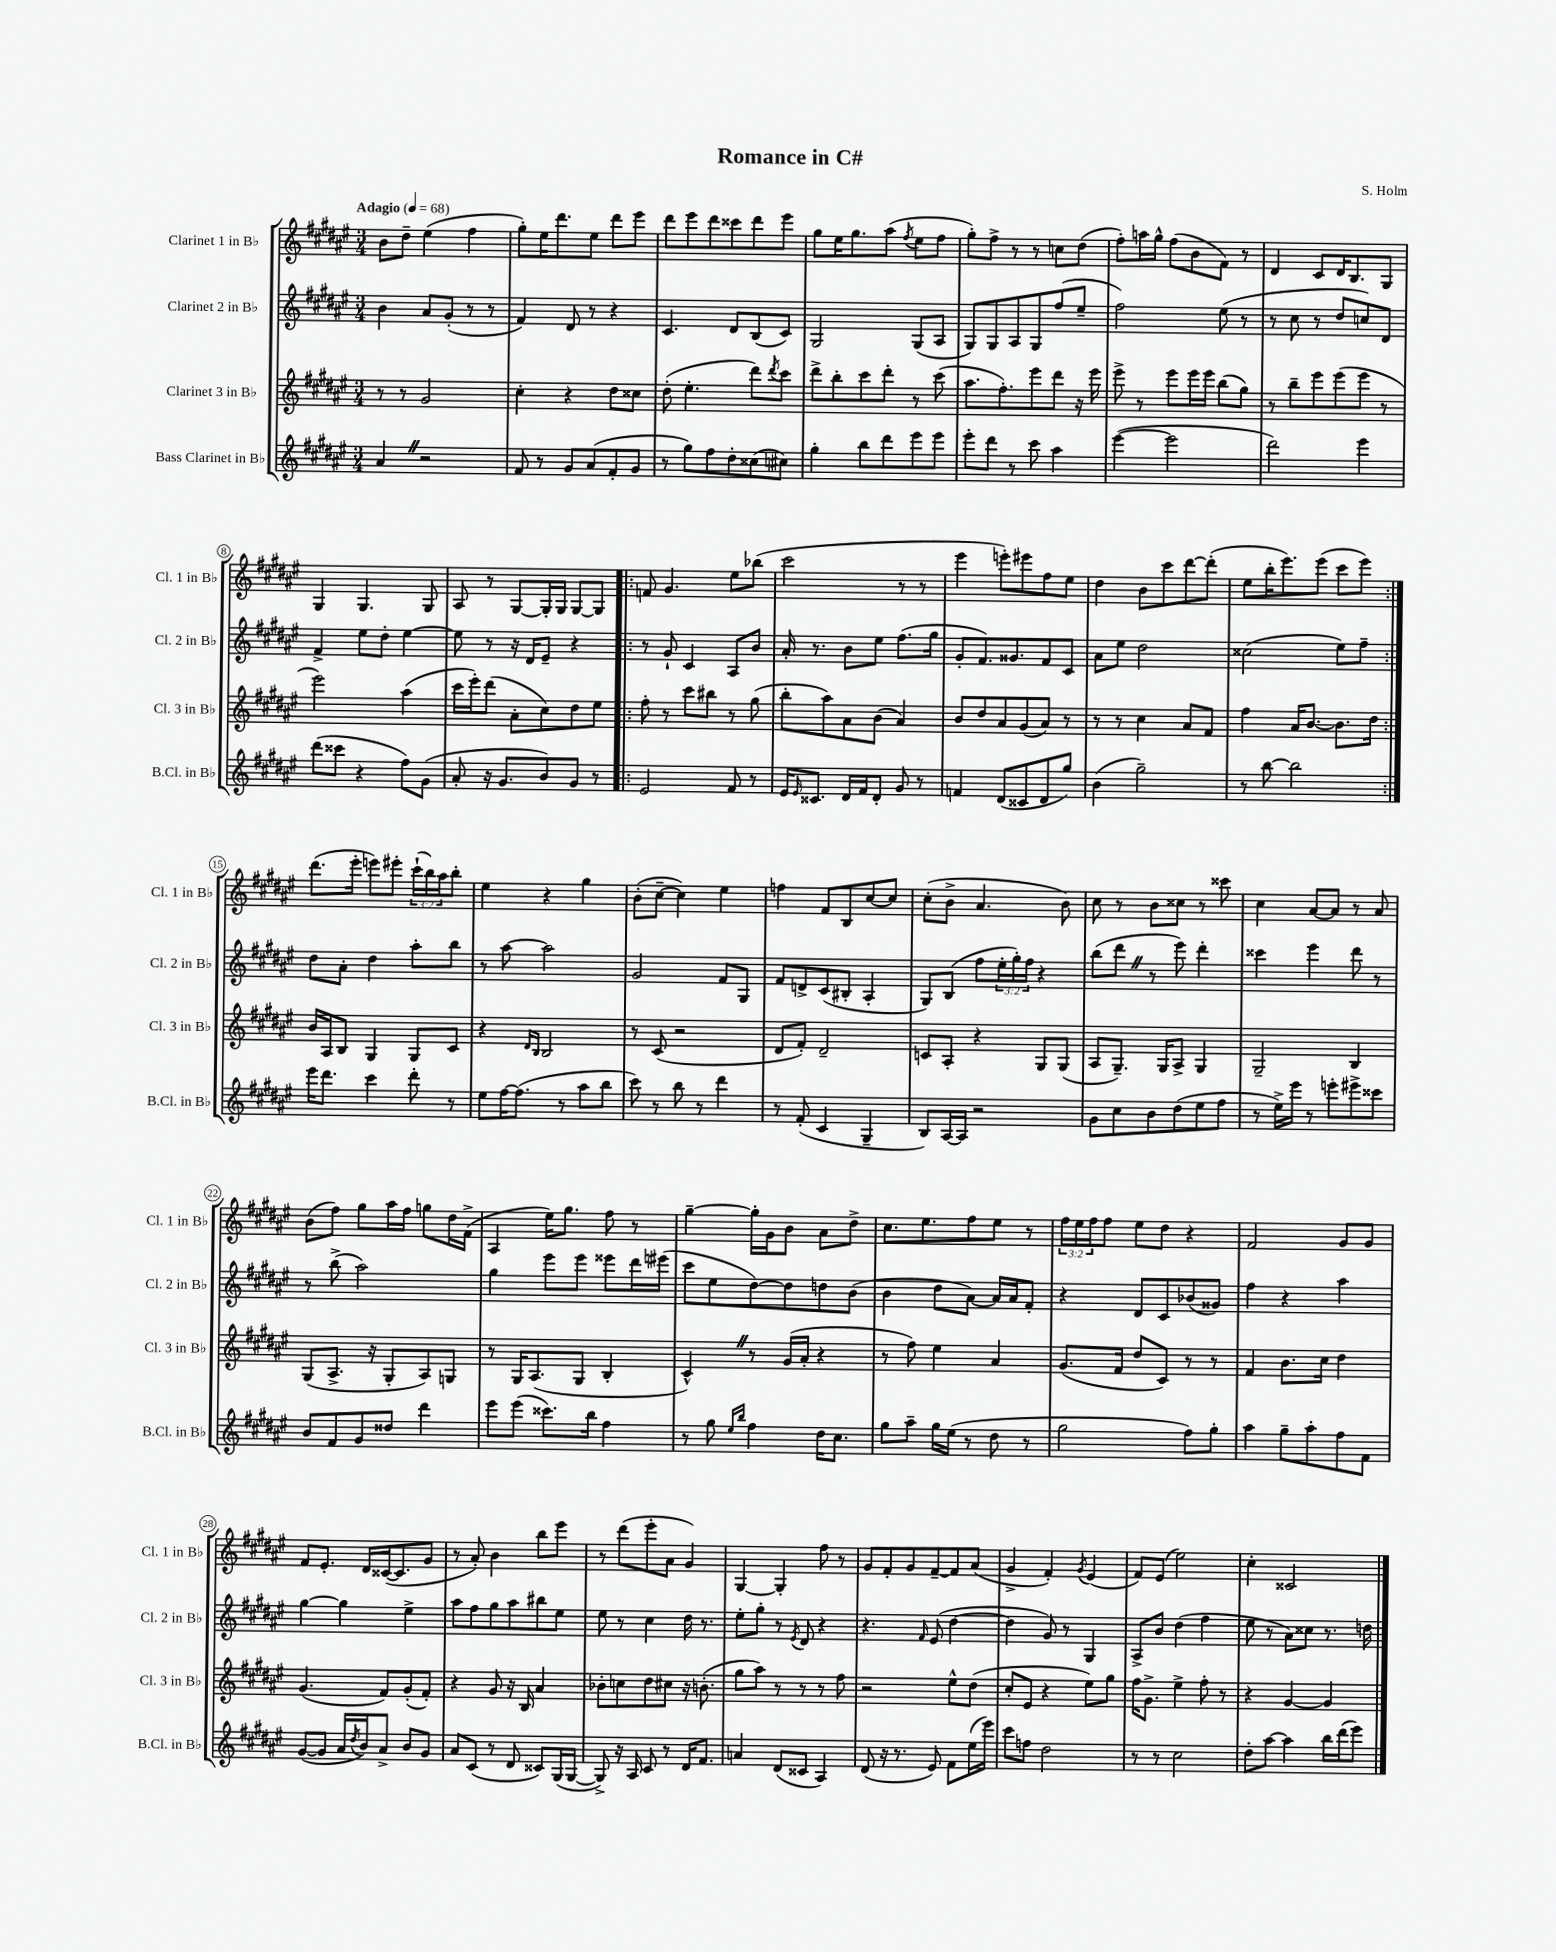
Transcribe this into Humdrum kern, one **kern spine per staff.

**kern	**kern	**kern	**kern
*staff4	*staff3	*staff2	*staff1
*clefG2	*clefG2	*clefG2	*clefG2
*k[f#c#g#d#a#e#]	*k[f#c#g#d#a#e#]	*k[f#c#g#d#a#e#]	*k[f#c#g#d#a#e#]
*M3/4	*M3/4	*M3/4	*M3/4
*MM68	*MM68	*MM68	*MM68
4a#	8r	4b	8b
.	8r	.	8dd#~
2r	2g#	8a#	(4ee#
.	.	(8g#'	.
.	.	8r	4ff#
.	.	8r	.
=	=	=	=
8f#	4cc#'	4f#)	8gg#')
8r	.	.	16ee#
.	.	.	8.ddd#
8g#	4r	8d#	.
(8a#	.	8r	8ee#
8f#'	8dd#	4r	8ddd#
8g#	8cc##	.	8eee#
=	=	=	=
8r	(8dd#'	4.c#	8ddd#
8gg#)	4.ee#'	.	8eee#
8ff#	.	.	8ddd#
8dd#'	.	8d#	8ccc##
(8cc##	8ddd#)	(8B	8ddd#
.	8qddd#	.	.
8cc#)	8ccc#	8c#)	8eee#
=	=	=	=
4gg#'	8ddd#^	2G#	8gg#
.	8bb'	.	16ee#
.	.	.	8.gg#
8bb	8ccc#	.	.
8ddd#	8ddd#'	.	(8aa#
.	.	.	8qff#
8eee#	8r	(8G#	8ee#
8eee#	(8ccc#	8A#	8ff#
=	=	=	=
8eee#'	8.aa#	8G#)	8gg#')
8ddd#	.	8G#	8ff#^
.	8.ff#')	.	.
8r	.	8A#	8r
8ccc#	8eee#	8G#	8r
4aa#	8ddd#	(8ff#	8cc
.	16r	8ee#~	(8dd#
.	16eee#	.	.
=	=	=	=
([4eee#	8eee#^	2ff#)	8ff#')
.	8r	.	16aa
.	.	.	16gg#^^
2eee#]	8eee#	.	(8ff#
.	16eee#	.	8b
.	16eee#	.	.
.	(8bb	(8ee#	8f#)
.	8gg#)	8r	8r
=	=	=	=
2ddd#)	8r	8r	4d#
.	8bb~	8cc#	.
.	8eee#	8r	8c#
.	(8eee#	8dd#	16d#
.	.	.	8.B
4eee#	8eee#	8cc)	.
.	8r	8d#	8G#
=	=	=	=
(8ddd#	2eee#)	4f#^	4G#
8ccc##	.	.	.
4r	.	8ee#	4.G#
.	.	8dd#'	.
8ff#)	(4aa#	[4ee#	.
(8g#	.	.	8G#
=	=	=	=
8a#'	16ccc#	8ee#]	8A#
.	16eee#')	.	.
16r	(8ddd#	8r	8r
8.g#	.	.	.
.	8a#'	16r	[8G#
.	.	16d#	.
8b)	8cc#)	8e#~	16G#']
.	.	.	16G#
8g#	8dd#	4r	[8G#
8r	8ee#	.	8G#]
=!|:	=!|:	=!|:	=!|:
2e#	8ff#'	8r	8f
.	8r	8g#`	4.g#
.	8ccc#	4c#	.
.	8bb#	.	.
8f#	8r	8A#	8ee#
8r	(8gg#	8b	(8bb-
=	=	=	=
16e#	8bb'	16a#'	2ccc#
16qqe#	.	.	.
8.c##	.	8.r	.
.	8aa#)	.	.
16d#	8a#	8b	.
16f#	.	.	.
8d#'	(8b	8ee#	.
8g#	4a#)	(8.ff#	8r
8r	.	.	8r
.	.	16gg#	.
=	=	=	=
4f	8b	8g#'	4eee#
.	8dd#	8.f#)	.
(8d#	8a#	.	8eee')
.	.	8.g##	.
8c##	(8g#	.	8eee#
8d#	8a#)	8f#	8ff#
8gg#)	8r	8c#	8ee#
=	=	=	=
(4b	8r	8a#	4dd#
.	8r	8ee#	.
2gg#~)	4cc#	2dd#	8b
.	.	.	8ccc#
.	8a#	.	[8ddd#
.	8f#	.	(8ddd#']
=	=	=	=
8r	4ff#	(2cc##	8ee#
[8bb	.	.	16bb'
.	.	.	8.eee#)
2bb]	16a#	.	.
.	[8.b	.	.
.	.	.	(8eee#
.	8.b]	8ee#)	8ccc#
.	.	8ff#~	8eee#)
.	16dd#	.	.
=:|!	=:|!	=:|!	=:|!
16eee#	16b	8dd#	(8.ddd#
8.ddd#	16A#	.	.
.	8B	8a#'	.
.	.	.	16eee#'
4ccc#	4G#	4dd#	8eee)
.	.	.	8eee#'
8ddd#'	8G#	8aa#'	(24ccc#`
.	.	.	24bb)
.	.	.	24aa#
8r	8c#	8bb	8bb'
=	=	=	=
8ee#	4r	8r	4ee#
[16ff#	.	[8aa#	.
(8.ff#]	.	.	.
.	16qqd#	.	.
.	16qqB	.	.
.	2B	2aa#]	4r
8r	.	.	.
8aa#	.	.	4gg#
8bb	.	.	.
=	=	=	=
8ccc#)	8r	2g#	(8b'
8r	(8c#	.	[8cc#~
8bb	2r	.	4cc#])
8r	.	.	.
4ddd#	.	8f#	4ee#
.	.	8G#	.
=	=	=	=
8r	8d#	8f#	4ff
(8f#'	8f#')	8d^	.
4c#	2d#~	(8c#	8f#
.	.	8B#'	8B
4G#~	.	4A#'	[8cc#
.	.	.	8cc#]
=	=	=	=
8B)	8c	8G#)	(8cc#'
[16A#	8A#'	(8B	8b^
16A#]	.	.	.
2r	4r	8ff#	4.a#
.	.	24ee#'	.
.	.	24gg#')	.
.	.	24ff#	.
.	8G#	4r	.
.	(8G#	.	8b)
=	=	=	=
8g#	8A#	(8bb	8cc#
8cc#	8.G#~)	8ddd#	8r
8b	.	8r	8b
.	16G#	.	.
(8dd#	8A#^	8eee#)	8cc##
8ee#	4G#	4ddd#'	8r
8ff#	.	.	8ccc##
=	=	=	=
8r	2G#~	4ccc##	4cc#
16ee#^)	.	.	.
16eee#	.	.	.
8r	.	4eee#	[8a#
8eee'	.	.	8a#]
8eee#^	4B	8ddd#	8r
8ccc##	.	8r	8a#
=	=	=	=
8b	(8G#	8r	(8b
8f#	8.A#^	(8bb^	8ff#)
8g#	.	2aa#)	8gg#
.	16r	.	.
8dd##	8G#'	.	16aa#
.	.	.	16ff#
4ddd#	8A#)	.	8gg
.	8G	.	16dd#
.	.	.	(16f#^
=	=	=	=
8eee#	8r	4gg#	4A#
(8eee#	16G#	.	.
.	(8.A#	.	.
8.ccc##)	.	8eee#	16ee#)
.	.	.	8.gg#
.	8G#	8eee#	.
16bb	.	.	.
4ff#	4B'	8eee##	8ff#
.	.	16ddd#	8r
.	.	(16eee#	.
=	=	=	=
8r	4c#^^)	8ccc#	[4gg#~
8gg#	.	8ee#	.
16qqee#	.	.	.
16qqbb	.	.	.
4ff#	8r	[8dd#)	16gg#']
.	.	.	16g#
.	(16g#	8dd#]	8b
.	16a#'	.	.
16dd#	4r	8dd	8a#
8.cc#	.	.	.
.	.	(8b	8dd#^
=	=	=	=
8gg#	8r	4b	8.cc#
8aa#~	8ff#)	.	.
.	.	.	8.ee#
16gg#	4ee#	8dd#	.
(16ee#	.	.	.
8r	.	[8a#)	8ff#
8dd#	4a#	16a#]	8ee#
.	.	16a#	.
8r	.	8f#'	8r
=	=	=	=
2gg#	(8.g#	4r	24ff#
.	.	.	24ee#
.	.	.	24ff#
.	.	.	8ff#
.	16f#	.	.
.	8dd#	8d#	8ee#
.	8c#)	8c#	8dd#
8ff#)	8r	(8b-	4r
8gg#'	8r	8g##)	.
=	=	=	=
4aa#	4f#	4ff#	2f#
8gg#~	8.b	4r	.
8aa#'	.	.	.
.	16cc#	.	.
8ff#	4dd#	4aa#	8g#
8f#	.	.	8g#
=	=	=	=
([8g#	(4.g#	[4gg#	8f#
8g#]	.	.	8.e#'
16a#	.	4gg#]	.
8qdd#	.	.	.
16b)	.	.	16d#
8a#^	8f#)	.	([16c##
.	.	.	8.c##]
8b	(8g#'	4ee#^	.
8g#	8f#')	.	8g#
=	=	=	=
8a#	4r	8aa#	8r
(8c#	.	8ff#	8a#')
8r	8g#	8gg#	4b
8d#	16r	8aa#	.
.	16B	.	.
8c##)	4a#	8bb#	8bb
(16G#	.	8ee#	8eee#
[16G#	.	.	.
=	=	=	=
8G#^])	8b-'	8ee#	8r
16r	8cc	8r	(8ddd#
16A#	.	.	.
8c#	8dd#	4cc#	8eee#'
8r	8cc#	.	8a#
16d#	16r	16dd#	4g#)
8.f#	(8.b'	8.r	.
=	=	=	=
4a	8gg#	8ee#'	[4G#
.	8aa#)	8gg#'	.
(8d#	8r	8r	4G#']
.	.	8qe#	.
8c##	8r	8d#	.
4A#)	8r	4r	8ff#
.	8ff#	.	8r
=	=	=	=
(8d#	2r	4.r	8g#
16r	.	.	8f#'
8.r	.	.	.
.	.	.	8g#
.	.	16qqf#	.
8e#)	.	(8e#	[8f#~
8f#	8ee#^^	[4dd#	8f#]
(16ee#	(8dd#	.	(8a#
16eee#)	.	.	.
=	=	=	=
8ccc#	8cc#'	4dd#]	4g#^
8ff	8e#	.	.
2dd#	4r	8g#)	4f#')
.	.	8r	.
.	.	.	8qg#
.	8ee#)	4G#	(4e#
.	8gg#	.	.
=	=	=	=
8r	16ff#	8A#^	8f#)
.	8.g#^	.	.
8r	.	8b	(8e#
2cc#	4ee#^	(4dd#	2ee#)
.	8ff#'	4ff#	.
.	8r	.	.
=	=	=	=
8dd#'	4r	8ee#	4cc#'
[8aa#	.	8r	.
4aa#]	[4g#	8a#)	2c##
.	.	8cc##	.
16bb	4g#]	8.r	.
(16ddd#	.	.	.
8eee#)	.	.	.
.	.	16dd	.
==	==	==	==
*-	*-	*-	*-
